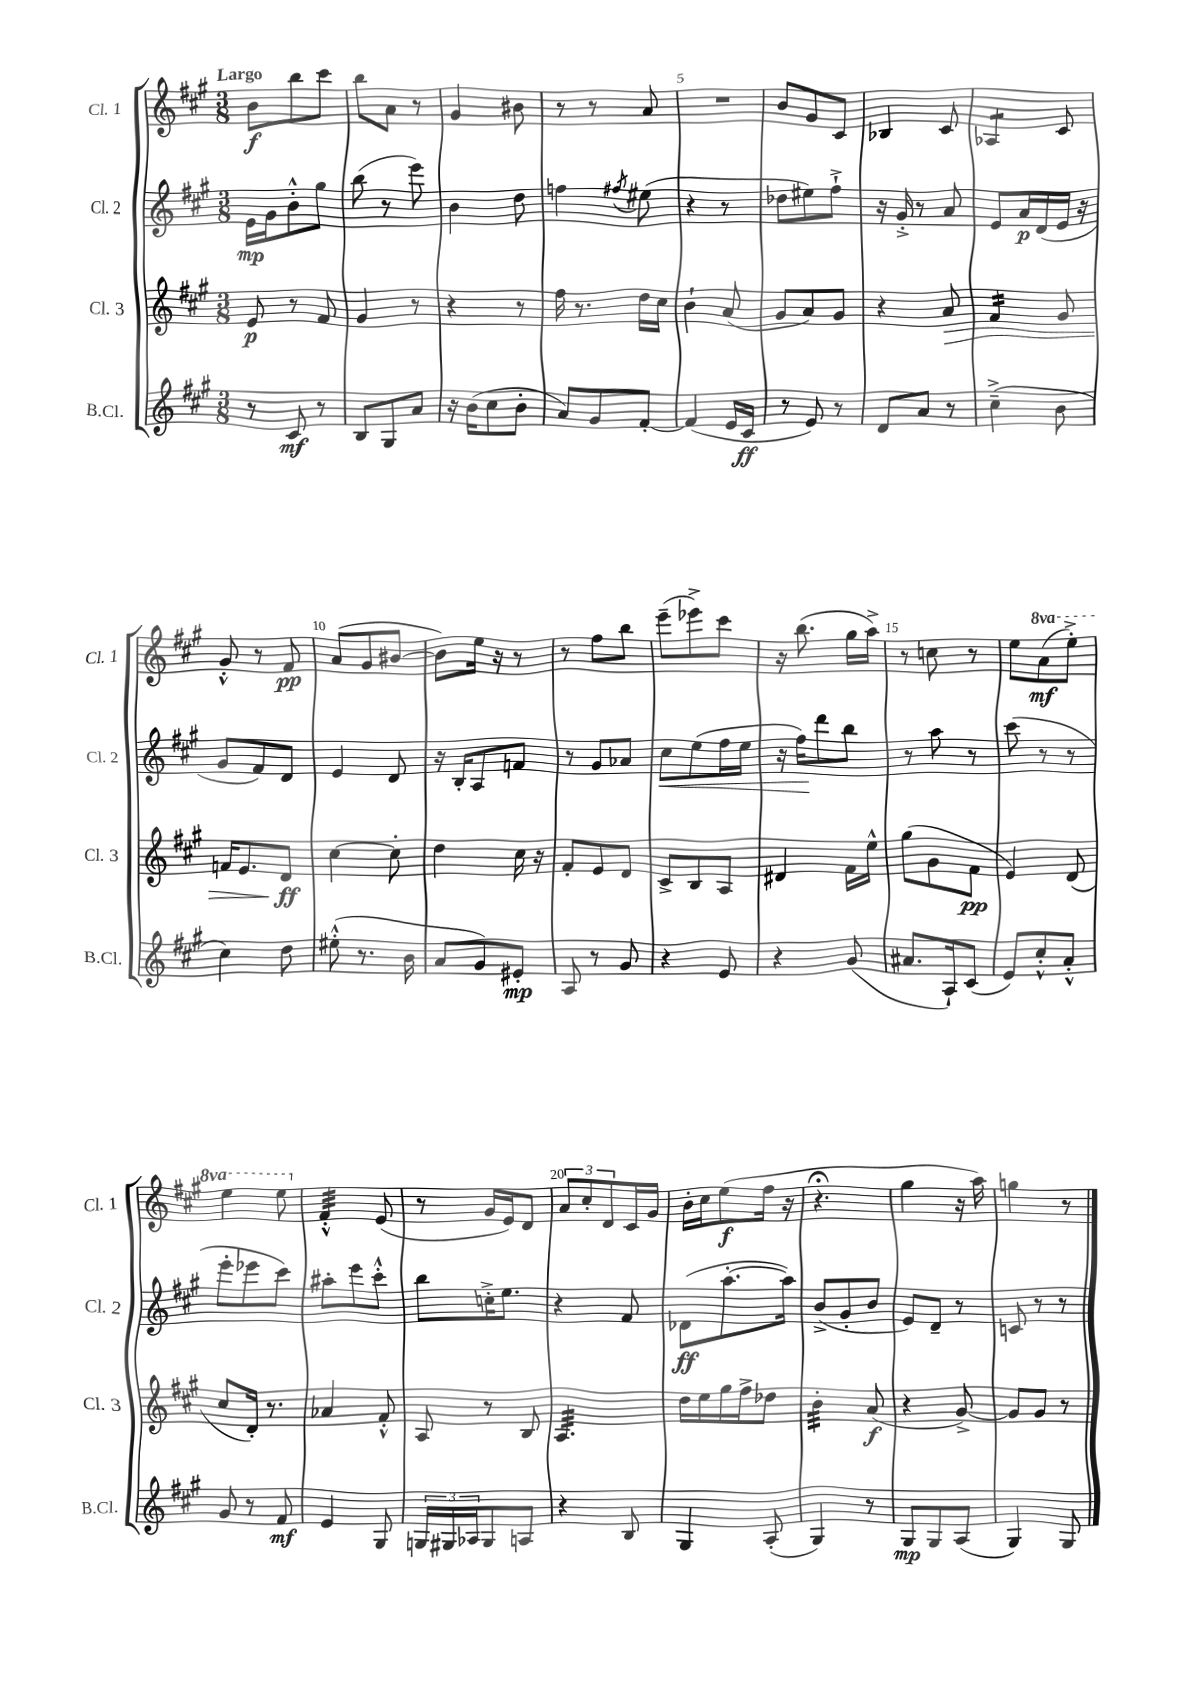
<<
\new StaffGroup <<
\new Staff = "s0" \with { instrumentName = "Cl. 1" shortInstrumentName = "Cl. 1" } {
    \clef treble \key a \major \numericTimeSignature \time 3/8 \set Staff.ottavationMarkups = #ottavation-simple-ordinals \tempo "Largo"
    b'8\f b''8 cis'''8 |
    b''8 a'8 r8 |
    gis'4 bis'8 |
    r8 r8 a'8 |
    R4. |
    b'8 gis'8 cis'8 |
    bes4 cis'8 |
    aes4:8 cis'8 |
    gis'8-.-^ r8 fis'8\pp |
    a'8( gis'8 bis'8~ |
    bis'8) e''16 r16 r8 |
    r8 fis''8 b''8 |
    e'''8--( ees'''8->) cis'''8 |
    r16 b''8.( gis''16 a''16->) |
    r8 c''8 r8 |
    e''8 \ottava #1 a''8\mf( e'''8-.->) |
    e'''4 e'''8 \ottava #0 |
    fis'4:32-.-^ e'8( |
    r8 gis'16 e'16) d'8 |
    \tuplet 3/2 { a'8 cis''8-. d'8 } cis'16 gis'16 |
    b'16-. cis''16 e''8\f( fis''16 r16 |
    r4.\fermata |
    gis''4 r16 a''16) |
    g''4 r8 \bar "|." |
}
\new Staff = "s1" \with { instrumentName = "Cl. 2" shortInstrumentName = "Cl. 2" } {
    \clef treble \key a \major \numericTimeSignature \time 3/8
    e'16\mp gis'16 b'8-.-^ gis''8 |
    b''8( r8 e'''8) |
    b'4 d''8 |
    f''4 \acciaccatura { fis''8 } eis''8( |
    r4 r8 |
    des''8 eis''8) fis''8-!-> |
    r16 gis'16-.-> r8 a'8 |
    e'8 a'16\p d'16( e'16 r16 |
    gis'8 fis'8) d'8 |
    e'4 d'8 |
    r16 b16-. a8 f'8 |
    r8 gis'8 aes'8 |
    cis''8\< e''8( fis''16 e''16 |
    r16 fis''16\!) d'''8 b''8 |
    r8 a''8 r8 |
    cis'''8( r8 r8 |
    e'''8-. ees'''8 cis'''8) |
    ais''8-. e'''8 cis'''8-.-^ |
    b''8 c''16-.-> e''8. |
    r4 fis'8 |
    des'8\ff( a''8.~-. a''16) |
    b'8->( gis'8-. b'8 |
    e'8) d'8-- r8 |
    c'8 r8 r8 \bar "|." |
}
\new Staff = "s2" \with { instrumentName = "Cl. 3" shortInstrumentName = "Cl. 3" } {
    \clef treble \key a \major \numericTimeSignature \time 3/8
    e'8\p r8 fis'8 |
    gis'4 r8 |
    r4 r8 |
    fis''16 r8. d''16 cis''16 |
    b'4-! a'8( |
    gis'8 a'8) gis'8 |
    r4 a'8\> |
    fis'4:16 gis'8 |
    f'16 e'8. d'8\ff\! |
    cis''4~ cis''8-. |
    d''4 cis''16 r16 |
    fis'8-. e'8 d'8 |
    cis'8-> b8 a8 |
    dis'4 fis'16 e''16-^ |
    gis''8( gis'8 fis'8\pp |
    e'4) d'8( |
    cis''8 d'16-.) r8. |
    aes'4 fis'8-.-^ |
    a8 r8 b8 |
    a4.:32 |
    d''16 e''16 gis''16 fis''16-> des''8 |
    b'4:32-. a'8\f( |
    r4 gis'8~->) |
    gis'8 gis'8 r8 \bar "|." |
}
\new Staff = "s3" \with { instrumentName = "B.Cl." shortInstrumentName = "B.Cl." } {
    \clef treble \key a \major \numericTimeSignature \time 3/8
    r8 cis'8\mf r8 |
    b8 gis8 a'8 |
    r16 b'16( cis''8 b'8-. |
    a'8) gis'8 fis'8~-. |
    fis'4( e'16 cis'16\ff |
    r8 e'8) r8 |
    d'8 a'8 r8 |
    cis''4--->( b'8 |
    cis''4) d''8 |
    eis''8-.-^( r8. b'16 |
    a'8 gis'8) eis'8-.\mp |
    a8 r8 gis'8 |
    r4 e'8 |
    r4 gis'8( |
    ais'8. a16-!) cis'8( |
    e'8) cis''8-.-^ a'8-.-^ |
    gis'8 r8 fis'8\mf |
    e'4 gis8 |
    \tuplet 3/2 { g16 gis16 aes16 } gis8 a8 |
    r4 b8 |
    gis4 a8-.( |
    gis4) r8 |
    gis8\mp gis8 a8( |
    gis4) gis8 \bar "|." |
}
>>
>>
\layout { \context { \Score \override BarNumber.break-visibility = ##(#f #t #t) barNumberVisibility = #(every-nth-bar-number-visible 5) } }
